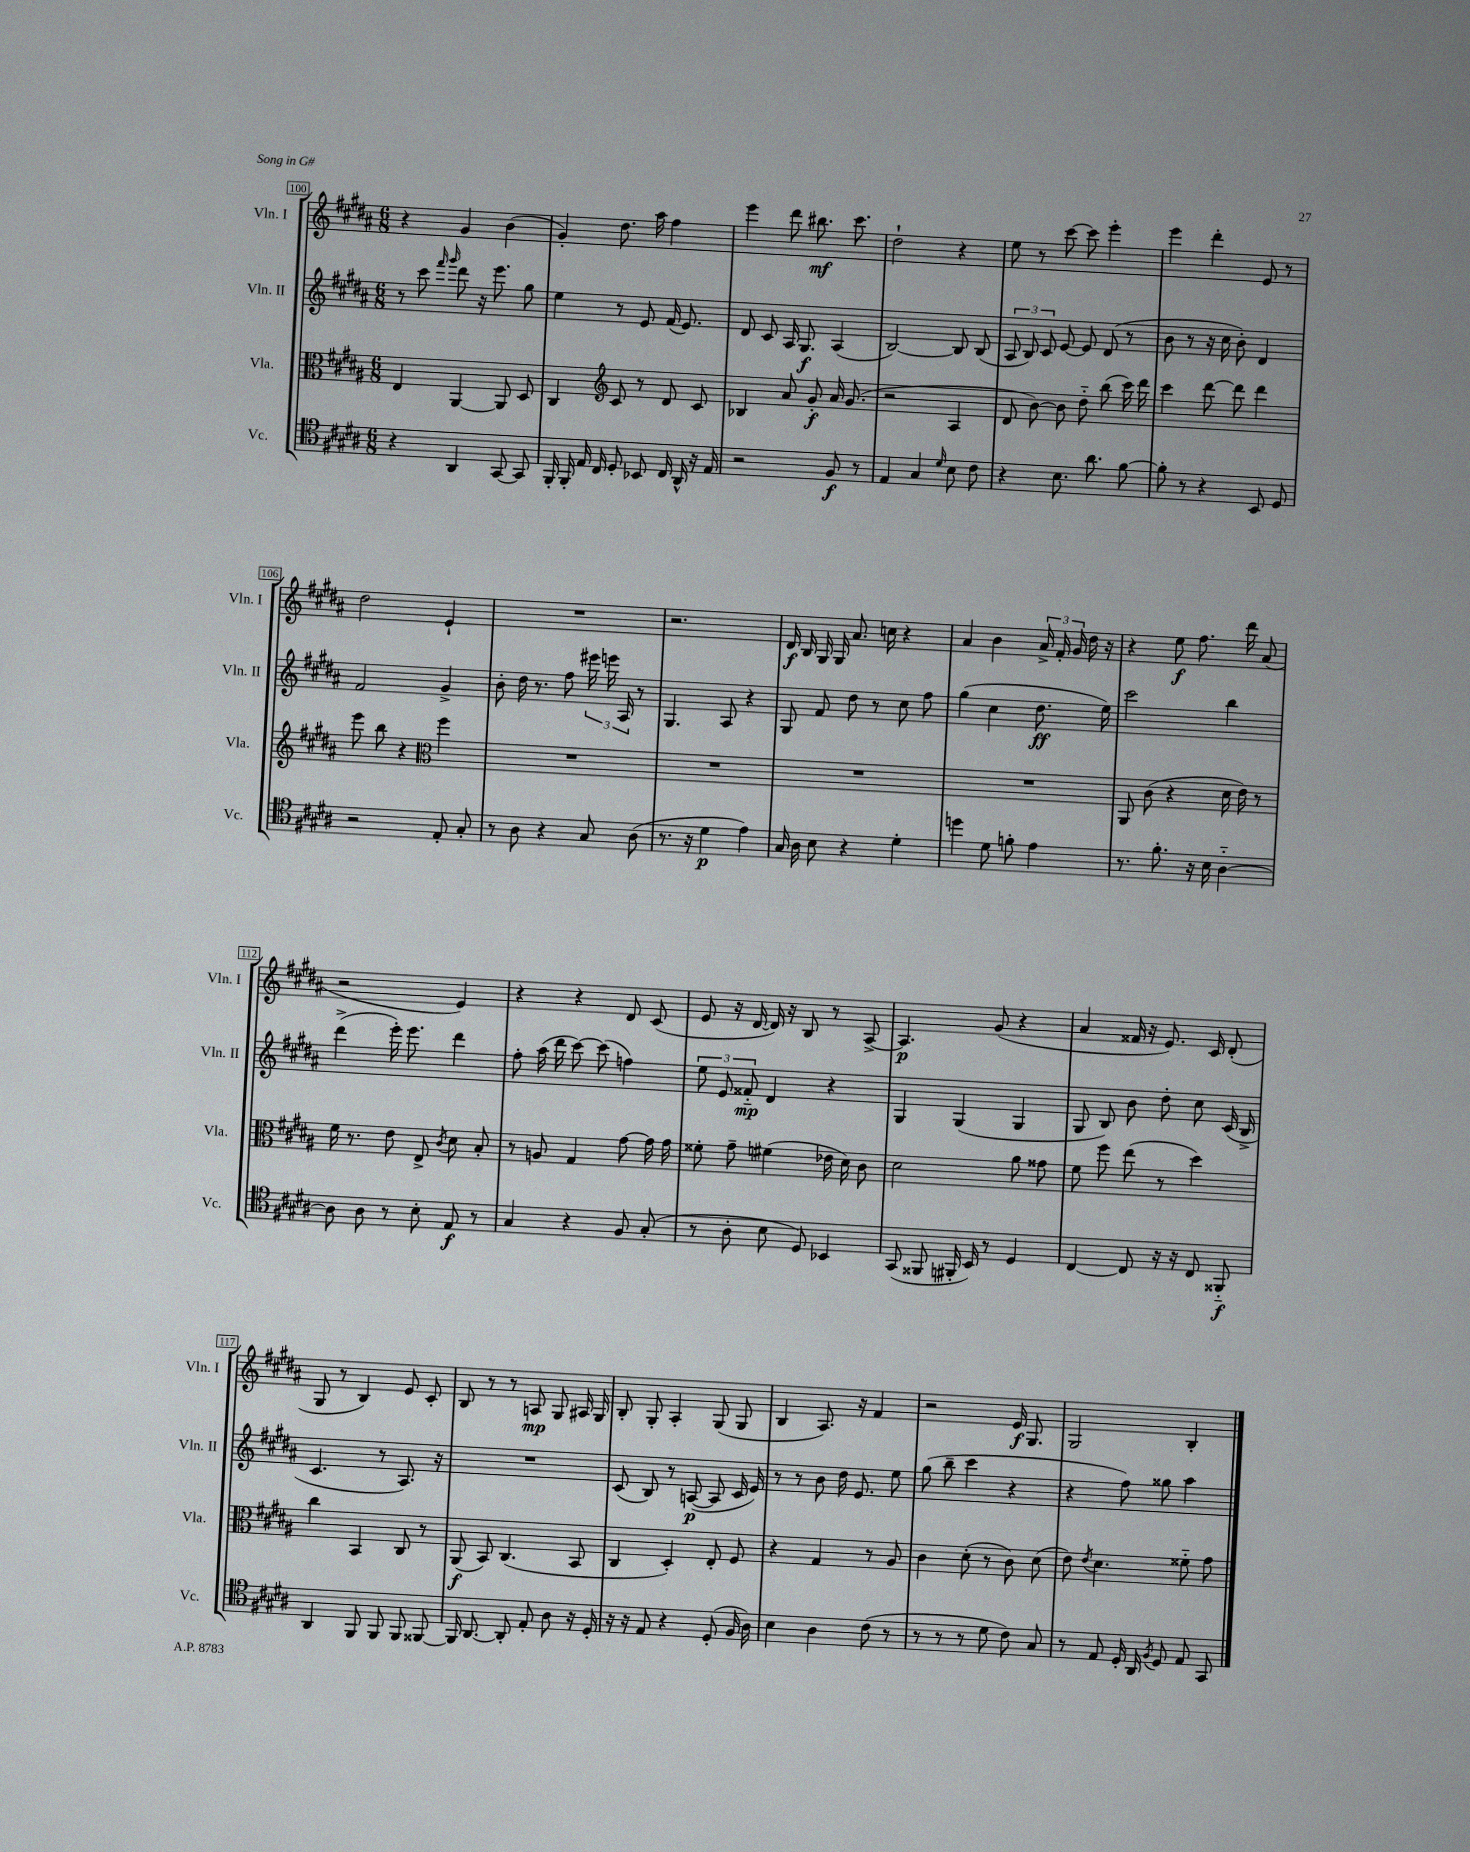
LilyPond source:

<<
\new StaffGroup <<
\new Staff = "s0" \with { instrumentName = "Vln. I" shortInstrumentName = "Vln. I" } {
    \clef treble \key b \major \numericTimeSignature \time 6/8
    \autoBeamOff r4 gis'4 b'4( |
    gis'4-.) dis''8. ais''16 fis''4 |
    e'''4 dis'''8 bis''8.\mf cis'''8. |
    dis''2-! r4 |
    e''8 r8 cis'''8~ cis'''8 e'''4-. |
    e'''4 dis'''4-. e'8 r8 |
    dis''2 e'4-! |
    R2. |
    r2. |
    dis'16\f b16 gis16 gis16 ais'8. c''16 r4 |
    ais'4 b'4 \tuplet 3/2 { ais'16-> fis'16-. gis'16 } dis''16 r16 |
    r4 e''8\f fis''8. dis'''16 ais'8( |
    r2 e'4) |
    r4 r4 dis'8 cis'8( |
    e'8 r16 dis'16~ dis'16) r16 b8 r8 ais8~-> |
    ais4.\p gis'8( r4 |
    ais'4 fisis'16 r16 e'8.) cis'16 dis'8-.( |
    gis8 r8 b4) e'8 cis'8-. |
    b8 r8 r8 a8\mp gis8 ais16 gis16 |
    b8-. gis8-. ais4-. gis8( gis8 |
    b4 ais8.) r16 fis'4 |
    r2 e'16\f gis8. |
    gis2 b4-. \bar "|." |
}
\new Staff = "s1" \with { instrumentName = "Vln. II" shortInstrumentName = "Vln. II" } {
    \clef treble \key b \major \numericTimeSignature \time 6/8
    \autoBeamOff r8 cis'''8 \grace { fis'''16 gis'''16 } dis'''8 r16 e'''8. gis''8 |
    e''4 r8 e'8 fis'16( e'8.) |
    dis'8 cis'8 ais16 gis8.\f ais4( |
    b2~) b8 b8( |
    \tuplet 3/2 { ais8 b8) cis'8 } e'8~ e'8 dis'8( r8 |
    b'8 r8 r16 cis''16 b'8-.) dis'4 |
    fis'2 gis'4-> |
    b'8-. dis''16 r8. fis''8 \tuplet 3/2 { eis'''16 e'''16 ais16 } r8 |
    gis4. ais8 r4 |
    gis8 fis'8 dis''8 r8 cis''8 fis''8 |
    gis''4( cis''4 dis''8.\ff e''16) |
    cis'''2 b''4 |
    dis'''4->( e'''16-.) e'''8. dis'''4 |
    fis''8-. ais''16( dis'''16 cis'''8~) cis'''8( f''4) |
    \tuplet 3/2 { e''8 e'8 fisis'8-_\mp } dis'4 r4 |
    gis4 gis4( gis4 |
    gis8 b8) b'8 dis''8-. cis''8 cis'16( b16-> |
    cis'4. r8 ais8.) r16 |
    R2. |
    cis'8( b8) r8 a8~\p( a8 cis'16 e'16) |
    r8 r8 b'8 dis''16 e'8. e''8 |
    gis''8( b''8-- cis'''4 r4 |
    r4 fis''8) gisis''8 ais''4 \bar "|." |
}
\new Staff = "s2" \with { instrumentName = "Vla." shortInstrumentName = "Vla." } {
    \clef alto \key b \major \numericTimeSignature \time 6/8
    \autoBeamOff e4 ais,4~ ais,8 dis8 |
    cis4 \clef treble cis'8 r8 dis'8 cis'8 |
    bes4 ais'8 gis'8-.\f ais'16 gis'8.( |
    r2 ais4 |
    dis'8 b'8~) b'8 dis''8-_ b''8( cis'''16) dis'''16 |
    cis'''4 dis'''8~ dis'''8 dis'''4 |
    e'''8 b''8 r4 \clef alto fis''4 |
    R2. |
    R2. |
    R2. |
    R2. |
    ais,8 cis'8( r4 dis'16 e'16) r8 |
    fis'16 r8. e'8 e8-> \acciaccatura { cis'8 } dis'8 b8-. |
    r8 a8 gis4 gis'8~ gis'16 gis'16 |
    fisis'8-. gis'8-- fis'4( ees'16 dis'16) cis'8 |
    dis'2 ais'8 gisis'8 |
    fis'8 fis''8 e''8( r8 dis''4) |
    cis''4 b,4 cis8 r8 |
    ais,8\f( b,8) cis4.( b,8 |
    cis4 dis4-.) e8-. fis8 |
    r4 gis4 r8 ais8 |
    cis'4 dis'8-.( r8 cis'8) dis'8( |
    e'8) \acciaccatura { e'8 } dis'4. fisis'8-_ gis'8 \bar "|." |
}
\new Staff = "s3" \with { instrumentName = "Vc." shortInstrumentName = "Vc." } {
    \clef tenor \key b \major \numericTimeSignature \time 6/8
    \autoBeamOff r4 ais,4 gis,8~ gis,8 |
    fis,16-. fis,16-. e16 cis16 dis8-. bes,8 cis16 ais,16-^ r16 e16 |
    r2 fis8\f r8 |
    e4 gis4 \grace { dis'16 } b8 cis'8 |
    r4 b8. ais'8. fis'8~ |
    fis'8-. r8 r4 b,8 dis8 |
    r2 e8-. gis8-. |
    r8 ais8 r4 gis8 ais8( |
    r8. r16 dis'4\p e'4) |
    gis16 ais16 b8 r4 dis'4-. |
    d''4 dis'8 f'8-. e'4 |
    r8. fis'8.-. r16 b16 ais4~-_ |
    ais8 ais8 r8 b8-. e8\f r8 |
    gis4 r4 fis8 gis8-.( |
    r8 ais8-. b8 dis8) bes,4 |
    gis,8( fisis,8 fis,16-. b,16) r8 dis4 |
    cis4~ cis8 r16 r16 cis8 fisis,8-_\f |
    ais,4 fis,8 fis,8 fis,8 fisis,8~ |
    fisis,16 ais,8.~ ais,8-. e8-. ais8 r16 dis16-. |
    r16 r16 e8 r4 dis8-.( fis16 ais16) |
    b4 ais4 cis'8( r8 |
    r8 r8 r8 dis'8 cis'8) gis8 |
    r8 e8 dis16-. ais,16 \acciaccatura { fis8 } dis8 e8 gis,8 \bar "|." |
}
>>
>>
\layout { \context { \Score currentBarNumber = #100 \override BarNumber.stencil = #(make-stencil-boxer 0.1 0.3 ly:text-interface::print) } }
